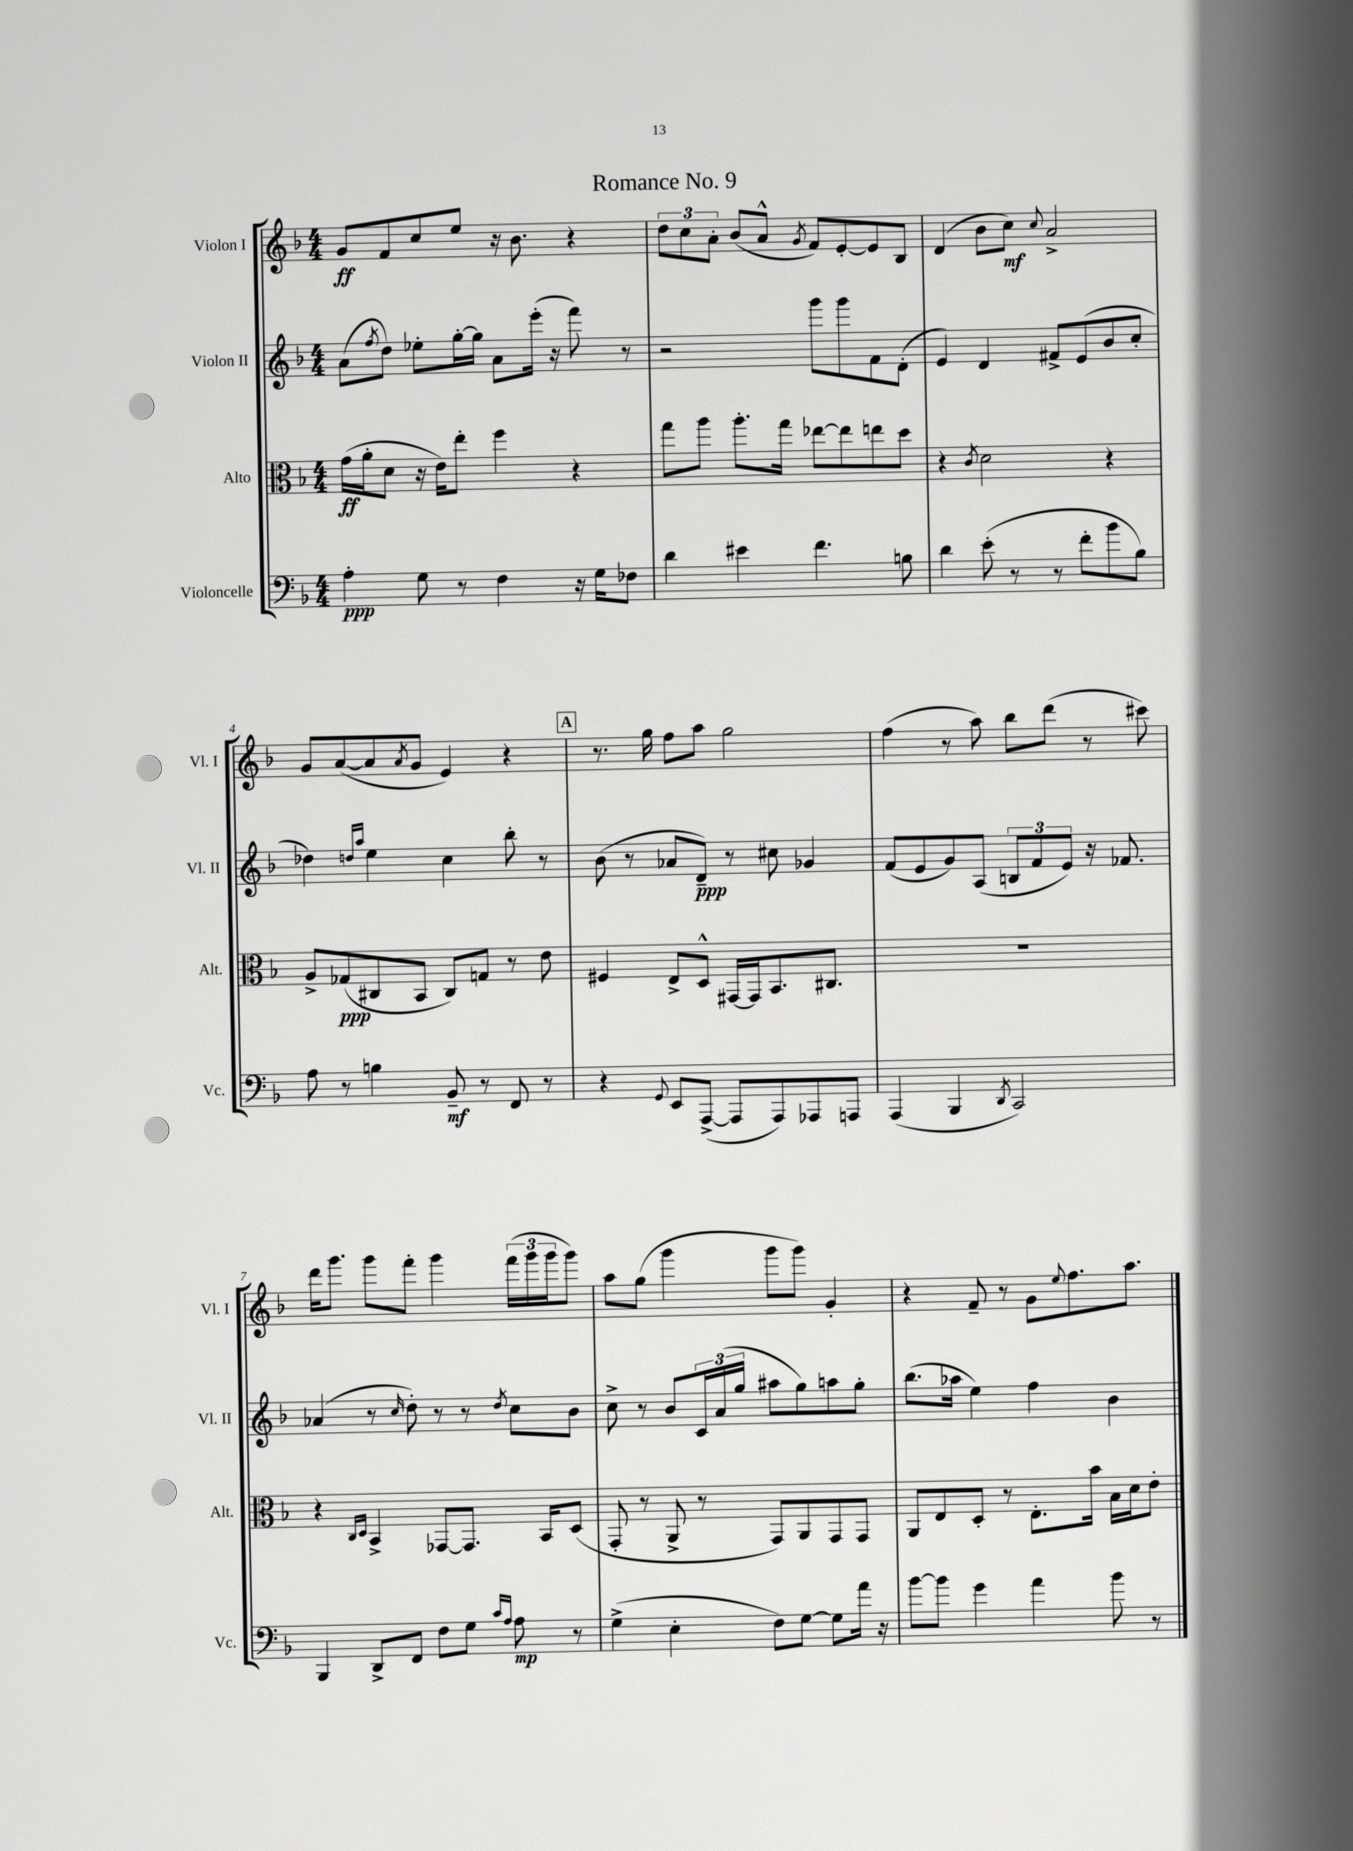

**kern	**dynam	**kern	**dynam	**kern	**dynam	**kern	**dynam
*part4	*part4	*part3	*part3	*part2	*part2	*part1	*part1
*staff4	*staff4	*staff3	*staff3	*staff2	*staff2	*staff1	*staff1
*I"Violoncelle	*	*I"Alto	*	*I"Violon II	*	*I"Violon I	*
*I'Vc.	*	*I'Alt.	*	*I'Vl. II	*	*I'Vl. I	*
*clefF4	*	*clefC3	*	*clefG2	*	*clefG2	*
*k[b-]	*	*k[b-]	*	*k[b-]	*	*k[b-]	*
*M4/4	*	*M4/4	*	*M4/4	*	*M4/4	*
=1	=1	=1	=1	=1	=1	=1	=1
4A'\	ppp	(16g\LL	ff	(8a\L	.	8g/L	ff
.	.	16a'\J	.	.	.	.	.
.	.	.	.	8qff/	.	.	.
.	.	8d\J	.	8dd\J)	.	8f/	.
8G\	.	16r	.	8ee-X'\L	.	8cc/	.
.	.	16e\KL)	.	.	.	.	.
8r	.	8ee'\J	.	[16gg'\L	.	8ee/J	.
.	.	.	.	16gg\JJ]	.	.	.
4F\	.	4ff\	.	8a\L	.	16r	.
.	.	.	.	.	.	8.b-\	.
.	.	.	.	(16eee'\Jk	.	.	.
.	.	.	.	16r	.	.	.
16r	.	4r	.	8fff\)	.	4r	.
16G\KL	.	.	.	.	.	.	.
8F-X\J	.	.	.	8r	.	.	.
=2	=2	=2	=2	=2	=2	=2	=2
4d\	.	8gg\L	.	2r	.	12dd\L	.
.	.	.	.	.	.	12cc\	.
.	.	8aa\J	.	.	.	.	.
.	.	.	.	.	.	12a'\J	.
4e#X\	.	8.aa'\L	.	.	.	(8b-/L	.
.	.	.	.	.	.	8a^^/J	.
.	.	16gg\Jk	.	.	.	.	.
.	.	.	.	.	.	8qg/	.
4.f\	.	[8ee-X\L	.	8ggg\L	.	8f/L)	.
.	.	8ee-\]	.	8ggg\	.	[8e'/	.
.	.	8een\	.	8f\	.	8e/]	.
8Bn\	.	8dd\J	.	(8d'\J	.	8B-/J	.
=3	=3	=3	=3	=3	=3	=3	=3
4d\	.	4r	.	4e/)	.	(4d/	.
.	.	8qc/	.	.	.	.	.
(8e'\	.	2d\	.	4d/	.	8b-\L	.
8r	.	.	.	.	.	8cc\J)	mf
.	.	.	.	.	.	8qqcc/	.
8r	.	.	.	8f#X^/L	.	2a^/	.
8f'\L	.	.	.	(8e/	.	.	.
8b-\	.	4r	.	8b-/	.	.	.
8B-\J)	.	.	.	8cc'/J	.	.	.
!!LO:LB:g=z
=4	=4	=4	=4	=4	=4	=4	=4
8A\	.	8A^/L	.	4dd-X\)	.	8g/L	.
8r	.	(8G-X/	ppp	.	.	([8a/	.
.	.	.	.	16qqddn/LL	.	.	.
.	.	.	.	16qqaa/JJ	.	.	.
4Bn\	.	8C#X/	.	4ee\	.	8a/]	.
.	.	.	.	.	.	8qa/	.
.	.	8BB-/J	.	.	.	8g/J	.
8BB-~/	mf	8C#/L)	.	4cc\	.	4e/)	.
8r	.	8Gn/J	.	.	.	.	.
8FF/	.	8r	.	8bb-'\	.	4r	.
8r	.	8e\	.	8r	.	.	.
!!LO:REH:place=s1:t=A
=5	=5	=5	=5	=5	=5	=5	=5
4r	.	4F#X/	.	(8b-\	.	8.r	.
.	.	.	.	8r	.	.	.
.	.	.	.	.	.	16gg\	.
8qqGG/	.	.	.	.	.	.	.
8EE/L	.	8E^/L	.	8a-X/L	.	8ff\L	.
([8AAA^/J	.	8D^^/J	.	8d~/J)	ppp	8aa\J	.
8AAA/L]	.	[16GG#X/LL	.	8r	.	2gg\	.
.	.	16GG#/J]	.	.	.	.	.
8AAA/)	.	8.BB-/	.	8cc#X\	.	.	.
8AAA-X/	.	.	.	4g-X/	.	.	.
.	.	8.C#X/J	.	.	.	.	.
8AAAn/J	.	.	.	.	.	.	.
=6	=6	=6	=6	=6	=6	=6	=6
(4AAA/	.	1r	.	(8f/L	.	(4ff\	.
.	.	.	.	8e/	.	.	.
4BBB-/	.	.	.	8g/)	.	8r	.
.	.	.	.	(8A/J	.	8aa\)	.
8qDD/	.	.	.	.	.	.	.
2CC/)	.	.	.	12Bn/L	.	8bb-\L	.
.	.	.	.	12f/	.	.	.
.	.	.	.	.	.	(8ddd\J	.
.	.	.	.	12e/J)	.	.	.
.	.	.	.	16r	.	8r	.
.	.	.	.	8.f-X/	.	.	.
.	.	.	.	.	.	8ccc#X\)	.
!!LO:LB:g=z
=7	=7	=7	=7	=7	=7	=7	=7
4BBB-/	.	4r	.	(4a-X/	.	16ddd\KL	.
.	.	.	.	.	.	8.ggg\J	.
.	.	16qqC/LL	.	.	.	.	.
.	.	16qqD/JJ	.	.	.	.	.
8DD^/L	.	4BB-^/	.	8r	.	8ggg\L	.
.	.	.	.	16qqcc/	.	.	.
8FF/J	.	.	.	8dd'\)	.	8fff'\J	.
8F\L	.	[8GG-X/L	.	8r	.	4ggg\	.
8G\J	.	8.GG-/J]	.	8r	.	.	.
16qqc/LL	.	.	.	.	.	.	.
16qqA/JJ	.	.	.	8qdd/	.	.	.
8A\	mp	.	.	8cc\L	.	(24fff\LL	.
.	.	.	.	.	.	24ggg\	.
.	.	16BB-/KL	.	.	.	.	.
.	.	.	.	.	.	24ggg\J	.
8r	.	(8D/J	.	8b-\J	.	8ggg\J)	.
=8	=8	=8	=8	=8	=8	=8	=8
(4G^\	.	8GG'/	.	8cc^\	.	8aa\L	.
.	.	8r	.	8r	.	(8gg\J	.
4E'\	.	8AA^/	.	8b-/L	.	4ggg\	.
.	.	8r	.	24c/L	.	.	.
.	.	.	.	(24a/	.	.	.
.	.	.	.	24gg/JJ	.	.	.
8F\L)	.	8GG/L)	.	8aa#X\L	.	8ggg\L	.
[8G\J	.	8AA/	.	8gg\)	.	8ggg\J)	.
8G\L]	.	8GG/	.	8aan\	.	4g'/	.
16a\Jk	.	8GG/J	.	8gg'\J	.	.	.
16r	.	.	.	.	.	.	.
=9	=9	=9	=9	=9	=9	=9	=9
[8b-\L	.	8AA/L	.	(8.bb-\L	.	4r	.
8b-\J]	.	8E/	.	.	.	.	.
.	.	.	.	16aa-X\Jk	.	.	.
4g\	.	8D'/J	.	4ee\)	.	8f~/	.
.	.	8r	.	.	.	8r	.
4a\	.	8.E'\L	.	4ff\	.	8g\L	.
.	.	.	.	.	.	8qqee/	.
.	.	.	.	.	.	8.ff\	.
.	.	16b-\Jk	.	.	.	.	.
8b-\	.	16B-\LL	.	4b-\	.	.	.
.	.	16d\J	.	.	.	8.aa\J	.
8r	.	8e'\J	.	.	.	.	.
==	==	==	==	==	==	==	==
*-	*-	*-	*-	*-	*-	*-	*-
